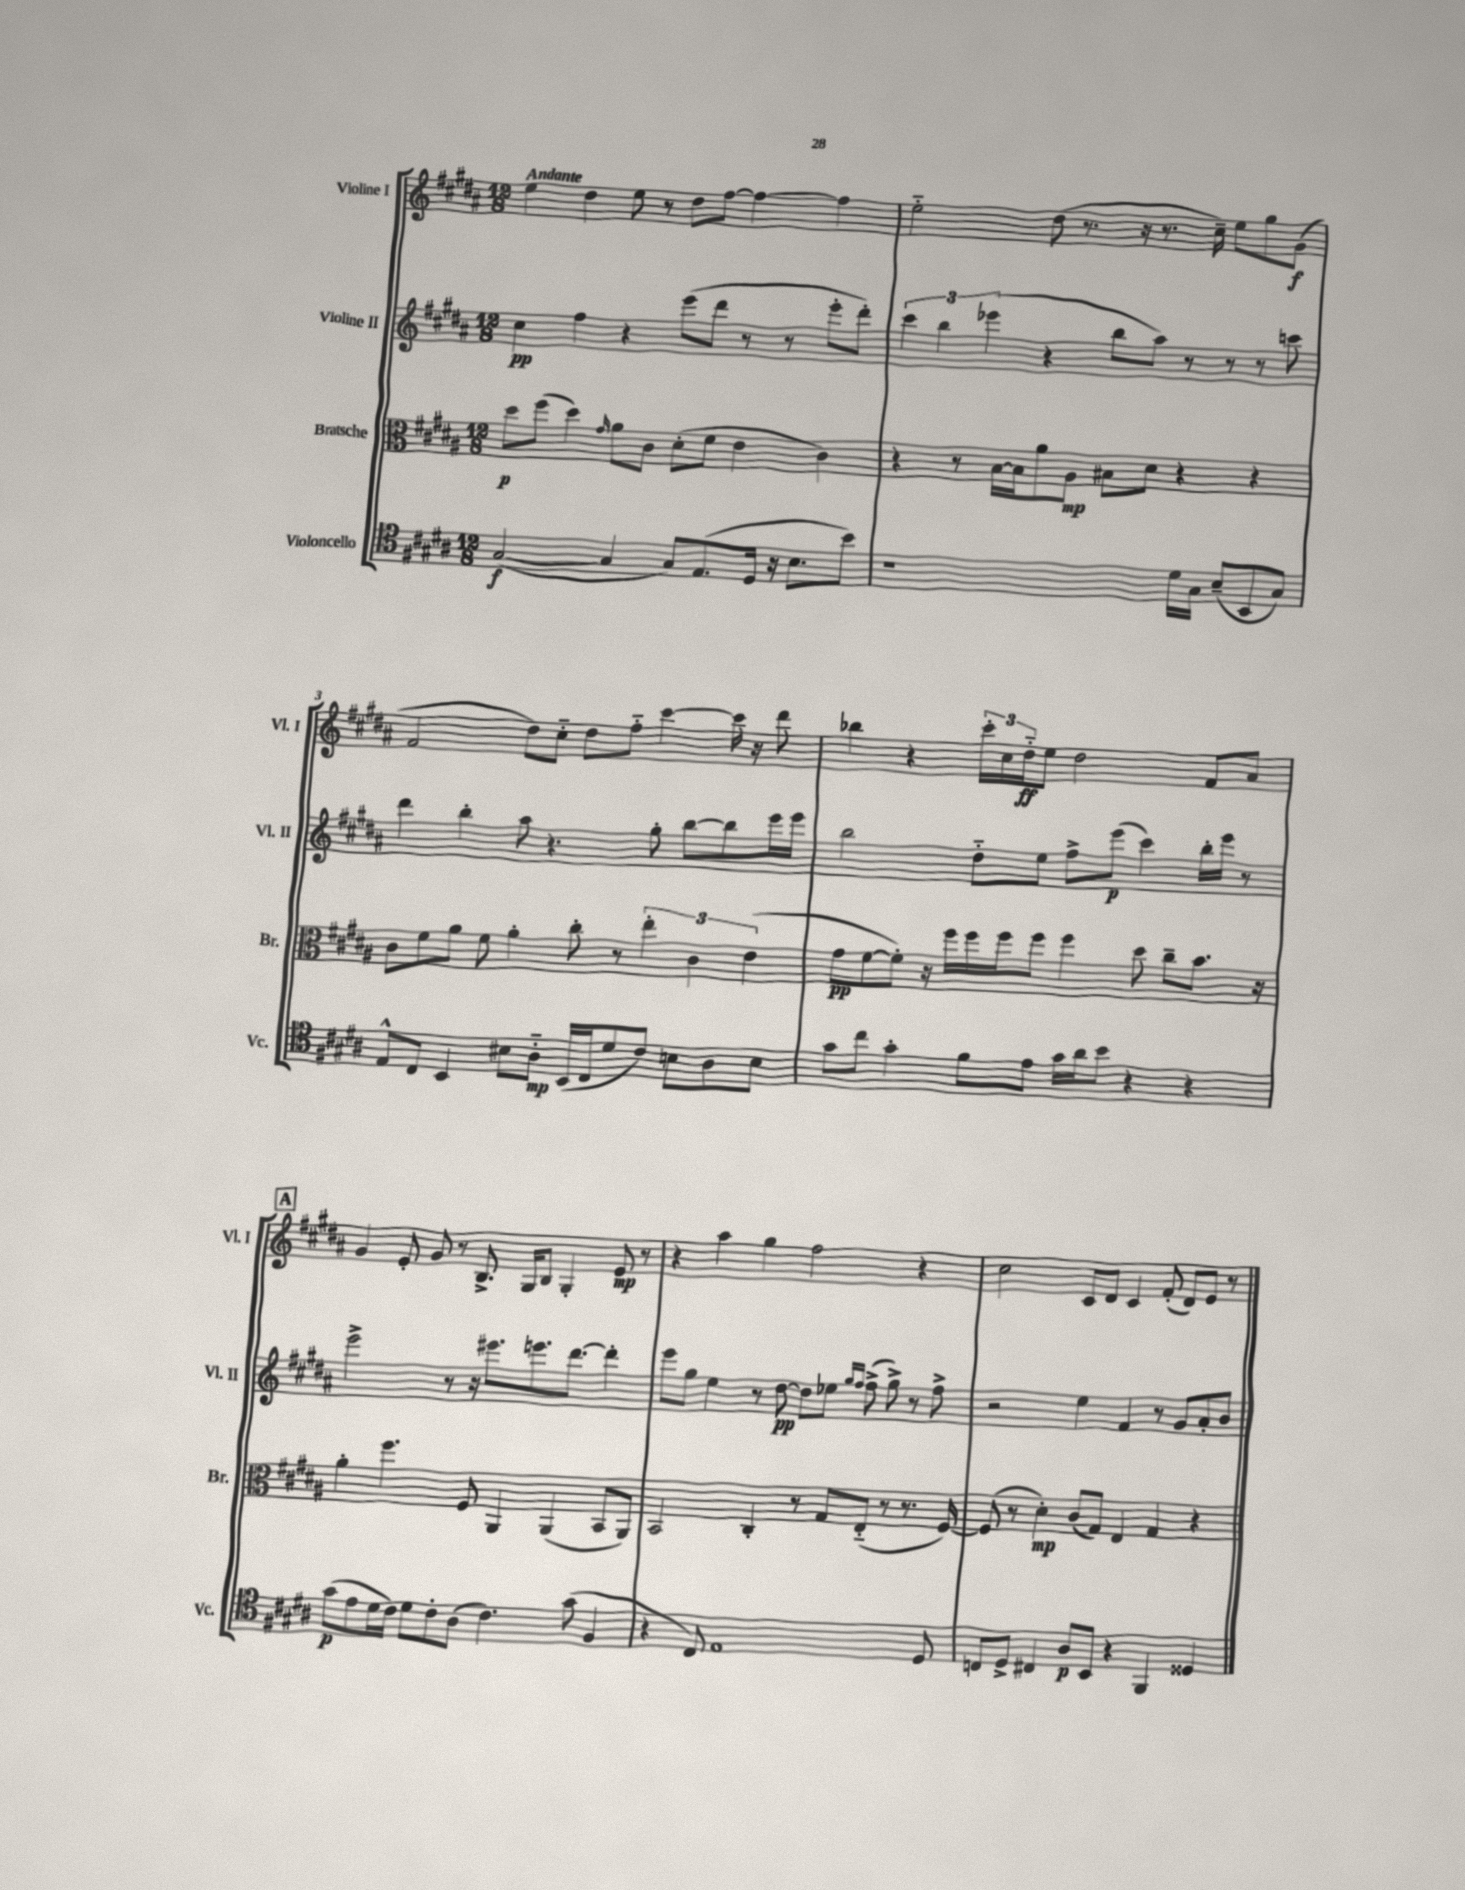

**kern	**kern	**kern	**kern
*staff4	*staff3	*staff2	*staff1
*clefC4	*clefC3	*clefG2	*clefG2
*k[f#c#g#d#a#]	*k[f#c#g#d#a#]	*k[f#c#g#d#a#]	*k[f#c#g#d#a#]
*M12/8	*M12/8	*M12/8	*M12/8
([2G#	8dd#	4cc#	4ee
.	(8ff#	.	.
.	4dd#)	4ff#	4dd#
.	16qqg#	.	.
4G#]	8a#	4r	8ee
.	8c#	.	8r
8G#)	(8d#'	(8eee	8dd#
(8.E	8f#	8ddd#	[8ff#
.	4e	8r	4ff#_
16D#	.	.	.
16r	.	8r	.
8.B	.	.	.
.	4c#)	8eee'	4ff#]
8b)	.	8ddd#')	.
=	=	=	=
1r	4r	6ccc#	2ee'~
.	.	6bb	.
.	8r	.	.
.	.	(6eee-	.
.	[16B	.	.
.	16B]	.	.
.	8a#	4r	(8dd#
.	8A#	.	8.r
.	8B#	8bb	.
.	.	.	16r
.	8d#	8aa#)	8.r
16d#	4r	8r	.
16G#	.	.	16cc#~)
(8B~	.	8r	8ee
8BB	4r	8r	8gg#
8G#)	.	8ccc	(8g#
=	=	=	=
8E^^	8c#	4ddd#	2f#
8C#	8f#	.	.
4BB	8a#	4bb'	.
.	8f#	.	.
8B#	4a#'	8aa#	8dd#)
8A#'~	.	4.r	8cc#'~
(16BB	8cc#'	.	8dd#
16C#	.	.	.
8d#	8r	.	8ff#'~
8c#)	6ee'	8gg#'	[4ccc#
8B	.	[8bb	.
.	6c#	.	.
8A#	.	8bb]	16ccc#]
.	.	.	16r
.	(6e	.	.
8B	.	16eee	8ddd#
.	.	16eee	.
=	=	=	=
8g#	8g#	2bb	4bb-
8cc#	[8f#	.	.
4g#'	8f#'])	.	4r
.	16r	.	.
.	16ff#	.	.
8f#	16ff#	8dd#'~	24ccc#'
.	.	.	24cc#
.	16ff#	.	.
.	.	.	24dd#'~
8e	8ff#	8ee	8ee
16g#	4ff#	8ff#^	2dd#
16a#	.	.	.
8b	.	(8eee	.
4r	8dd#	4ccc#)	.
.	8cc#~	.	.
4r	8.b	16bb'	8f#
.	.	16eee	.
.	.	8r	8a#
.	16r	.	.
=	=	=	=
(8g#	4a#'	2eee^	4g#
8e	.	.	.
16d#	4.ff#	.	8e'
16c#)	.	.	.
8d#	.	.	8g#
8c#'	.	8r	8r
(8A#	8F#	16r	8.B^
.	.	8.eee#	.
4.c#)	4AA#	.	.
.	.	.	16G#
.	.	8.eee	8B
.	(4AA#	.	4G#'
.	.	[8.ddd#	.
(8g#	.	.	.
4F#	8BB	4ddd#']	8e
.	8AA#)	.	8r
=	=	=	=
4r	2BB	8eee	4r
.	.	8gg#	.
8C#)	.	4ee	4aa#
1E	.	.	.
.	4C#'	8r	4gg#
.	.	[8dd#	.
.	8r	8dd#]	2ff#
.	8G#	8ee-	.
.	.	16qqgg#	.
.	.	16qqff#	.
.	(8E'~	(8ff#^	.
.	8r	8gg#^)	.
.	8.r	8r	4r
8D#	.	8ff#^	.
.	[16F#)	.	.
=	=	=	=
8C	(8F#]	2r	2cc#
8D#^	8r	.	.
4C#	4d#')	.	.
8A#	(8c#	4ee	8c#
8BB	8G#)	.	8d#
4r	4E	4f#	4c#
4FF#	4G#	8r	(8f#'
.	.	8g#	8d#)
4D##	4r	8a#'	8e
.	.	8b	8r
==	==	==	==
*-	*-	*-	*-
